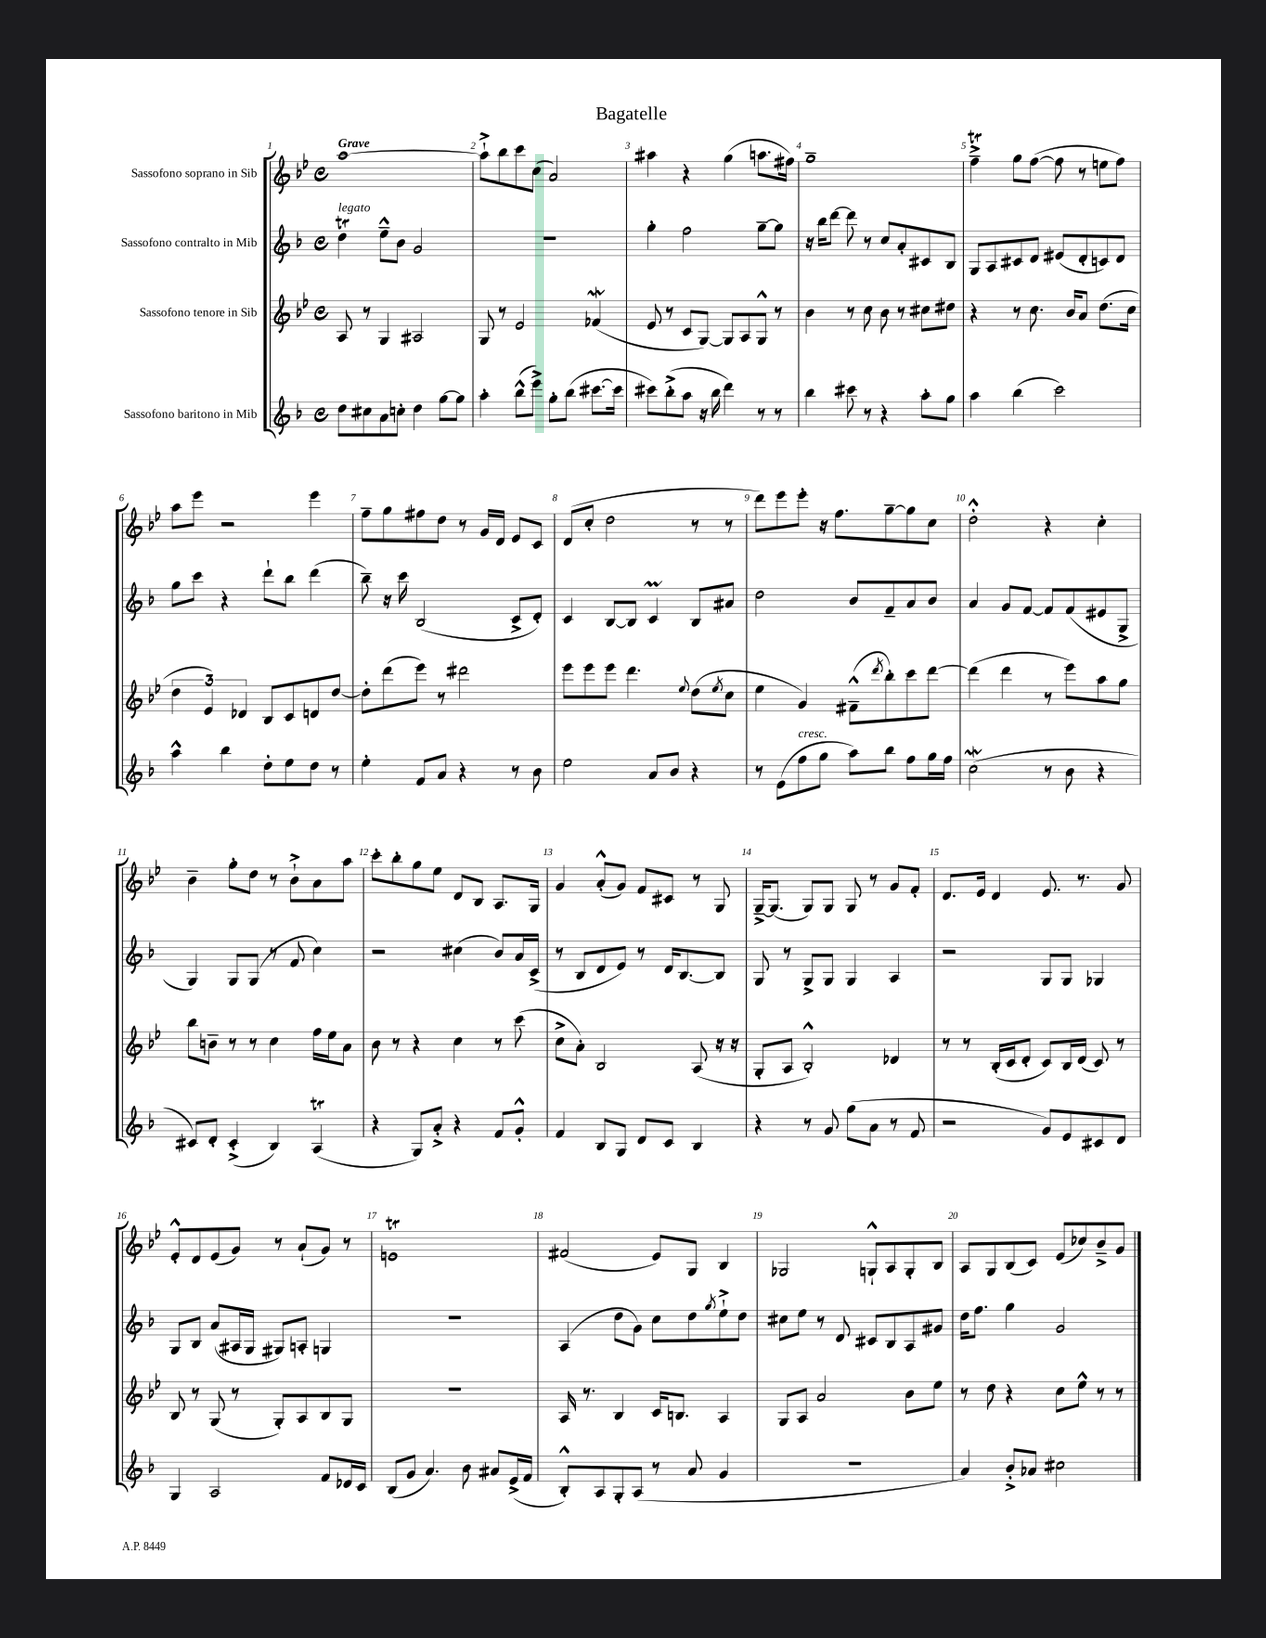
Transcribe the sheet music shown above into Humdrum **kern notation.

**kern	**kern	**kern	**kern
*part4	*part3	*part2	*part1
*staff4	*staff3	*staff2	*staff1
*I"Sassofono baritono in Mib	*I"Sassofono tenore in Sib	*I"Sassofono contralto in Mib	*I"Sassofono soprano in Sib
*clefG2	*clefG2	*clefG2	*clefG2
*k[b-]	*k[b-e-]	*k[b-]	*k[b-e-]
*M4/4	*M4/4	*M4/4	*M4/4
*met(c)	*met(c)	*met(c)	*met(c)
=1	=1	=1	=1
!	!	!	!LO:TX:a:B:t=Grave
!	!	!LO:TX:a:i:t=legato	!
8dd\L	8A/	4ddT\	[1aa
8cc#X\	8r	.	.
8a\	4G/	8ee~^^\L	.
8ccn'\J	.	8b-\J	.
4dd\	2A#X/	2g/	.
[8gg\L	.	.	.
8gg\J]	.	.	.
=2	=2	=2	=2
4aa'\	8G/	1r	8aa`^\L]
.	8r	.	8bb-\
(8bb-^^\L	2e-/	.	8ccc\
8eee^\J)	.	.	(8cc\J
8gg'\L	.	.	2a/)
(8bb-\J	.	.	.
[8.ccc#X\L	(4f-Xw/	.	.
16ccc#\Jk]	.	.	.
=3	=3	=3	=3
8ccc#X\L)	8e-/	4gg'\	4aa#X\
(8bb-'^\	8r	.	.
8aa\J	8c/L	2ff\	4r
16r	[8G/J)	.	.
16bb-\	.	.	.
4ddd\)	8G/L]	.	(4gg\
.	8A/	.	.
8r	8G^^/J	[8gg~\L	8.aan\L
8r	8r	8gg\J]	.
.	.	.	16ff#X\Jk)
=4	=4	=4	=4
4bb-\	4b-\	16r	1gg~
.	.	16bb-\KL	.
.	.	[8ddd\J	.
8ccc#X\	8r	8ddd\]	.
8r	8cc\	8r	.
4r	8b-\	8cc/L	.
.	8r	8a'/	.
8aa'\L	8cc#X\L	8c#X/	.
8gg\J	8dd#X\J	8B-/J	.
=5	=5	=5	=5
4aa\	4r	8G/L	4ffT~^\
.	.	8A/	.
(4bb-\	8r	8c#X/	8gg\L
.	8.cc\	8d/J	([8ff\J
2ccc\)	.	(8e#X/L	8ff\]
.	16b-/KL	.	.
.	8a/J	8d'/	8r
.	(8.dd\L	8cn/)	8een\L
.	.	8d/J	8ff\J)
.	16cc\Jk	.	.
!!LO:LB:g=z
=6	=6	=6	=6
4aa^^\	6dd\	8gg\L	8aa\L
.	.	8ccc\J	8eee-\J
.	6e-/)	.	.
4bb-\	.	4r	2r
.	6d-X/	.	.
8dd'\L	8B-/L	8ddd`\L	.
8ee\	8c/	8bb-\J	.
8dd\J	8dn/	(4ddd\	4eee-\
8r	[8dd/J	.	.
=7	=7	=7	=7
4ee'\	8dd'\L]	8bb-~\)	8ff~\L
.	(8ddd\	16r	8gg\
.	.	16ccc\	.
8f/L	8eee-\J)	(2B-/	8ff#X\
8a/J	8r	.	8dd\J
4r	2ddd#X\	.	8r
.	.	.	16g/LL
.	.	.	16d/JJ
8r	.	8c^/L	8e-/L
8b-\	.	8d'/J)	8c/J
=8	=8	=8	=8
2ee\	8eee-\L	4c/	(8d/L
.	8eee-\	.	8cc'/J
.	8eee-\J	[8B-/L	2dd\
.	4.ddd\	8B-/J]	.
8a/L	.	4cM/	.
8b-/J	.	.	.
.	8qqee-/	.	.
4r	(8dd\L	8B-/L	8r
.	8qee-/	.	.
.	8cc\J	8a#X/J	8r
=9	=9	=9	=9
8r	4ee-\	2dd\	8ddd\L)
(8e\L	.	.	8eee-\
!LO:TX:a:i:t=cresc.	!	!	!
8ff\	4g/)	.	8eee-'\J
8gg\J	.	.	16r
.	.	.	8.ff\L
8aa\L)	(8f#X~^^\L	8b-/L	.
.	8qddd/	.	.
8bb-\J	8bb-'\)	8f~/	[8gg~\
8ff\L	8ccc\	8a/	8gg\]
16gg\L	[8ddd\J	8b-/J	8cc\J
16ff\JJ	.	.	.
=10	=10	=10	=10
(2ccW\	(4ddd\]	4a/	2dd'^^\
.	4ddd\	8g/L	.
.	.	[8f/J	.
8r	8r	8f/L]	4r
8b-\	8eee-\L)	(8f/	.
4r	8aa\	8e#X/	4cc'\
.	8gg\J	8G^/J	.
!!LO:LB:g=z
=11	=11	=11	=11
8c#X/L)	8bb-\L	4G/)	4b-~\
8d'/J	8bn~\J	.	.
(4c#'^/	8r	8G/L	8gg'\L
.	8r	(8G/J	8dd\J
4B-/)	4cc\	8r	8r
.	.	8f/	8b-`^\L
(4At/	16ff\LL	4cc\)	8a\
.	16ee-\J	.	.
.	8a\J	.	8aa\J
=12	=12	=12	=12
4r	8b-\	2r	8ccc'\L
.	8r	.	8bb-'\
8G/L)	4r	.	8gg\
8a'^/J	.	.	8ee-\J
4r	4cc\	(4cc#X\	8d/L
.	.	.	8B-/J
8f/L	8r	8b-/L)	8.A/L
8g'^^/J	(8ccc\	16a/L	.
.	.	(16c^/JJ	16G/Jk
=13	=13	=13	=13
4f/	8cc^\L	8r	4g/
.	8a'\J)	8B-/L	.
8B-/L	2B-/	8d/	(8a'^^/L
8G/J	.	8e/J)	8g/J)
8d/L	.	8r	8f/L
8c/J	.	16d/KL	8c#X/J
.	.	[8.B-/	.
4B-/	(8A/	.	8r
.	16r	8B-/J]	8G/
.	16r	.	.
=14	=14	=14	=14
4r	8G'/L	8G/	[16G~^/KL
.	.	.	(8.G/J]
.	8A/J	8r	.
8r	2B-'^^/)	8G^/L	8G/L)
8g/	.	8G/J	8G/J
(8gg\L	.	4G/	8G/
8a\J	.	.	8r
8r	4d-X/	4A/	8g/L
8f/	.	.	8f'/J
=15	=15	=15	=15
2r	8r	2r	8.d/L
.	8r	.	.
.	.	.	16e-/Jk
.	(16B-'/LL	.	4d/
.	16c/J	.	.
.	8d'/J	.	.
8g/L)	8c/L)	8G/L	8.e-/
8e/	16B-/L	8G/J	.
.	(16d/JJ	.	8.r
8c#X/	8c/)	4G-X/	.
8d/J	8r	.	8g/
!!LO:LB:g=z
=16	=16	=16	=16
4G/	8B-/	8G/L	8e-'^^/L
.	8r	8B-/J	8d/
2A/	(8G/	(8a/L	(8e-/
.	8r	16A#X/L	8g/J)
.	.	16G/JJ	.
.	8G'/L)	8G#X/L)	8r
.	8A/	8An'/J	(8a`/L
8f/L	8B-/	4Gn/	8g/J)
16d-X/L	8G/J	.	8r
16c/JJ	.	.	.
=17	=17	=17	=17
(8B-/L	1r	1r	1ent
8g/J	.	.	.
4.a/)	.	.	.
8b-\	.	.	.
8a#X/L	.	.	.
(16e^/L	.	.	.
16f/JJ	.	.	.
=18	=18	=18	=18
8B-'^^/L)	16A/	(4A/	(2f#X/
.	8.r	.	.
8A/	.	.	.
8G'/	4B-/	8dd\L	.
(8A/J	.	8g\J)	.
8r	16c/KL	8cc\L	8e-/L)
.	8.Bn/J	.	.
8a/	.	8dd\	8G/J
.	.	8qgg/	.
4g/	4A/	8ee`^\	4B-/
.	.	8dd\J	.
=19	=19	=19	=19
1r	8G/L	8cc#X\L	2G-X/
.	8A/J	8ee\J	.
.	2a/	8r	.
.	.	8d/	.
.	.	8c#X/L	8Gn`^^/L
.	.	8B-/	8A/
.	8b-\L	8A/	8G'/
.	8ee-\J	8g#X/J	8B-/J
=20	=20	=20	=20
4a/)	8r	16dd\KL	8A/L
.	.	8.ff\J	.
.	8dd\	.	8G/
8b-'^/L	4r	4gg\	(8B-/
8a-X/J	.	.	8c/J)
2cc#X\	8cc\L	2g/	(8e-/L
.	8ee-^^\J	.	8cc-X/)
.	8r	.	8b-~^/
.	8r	.	8g/J
==	==	==	==
*-	*-	*-	*-
